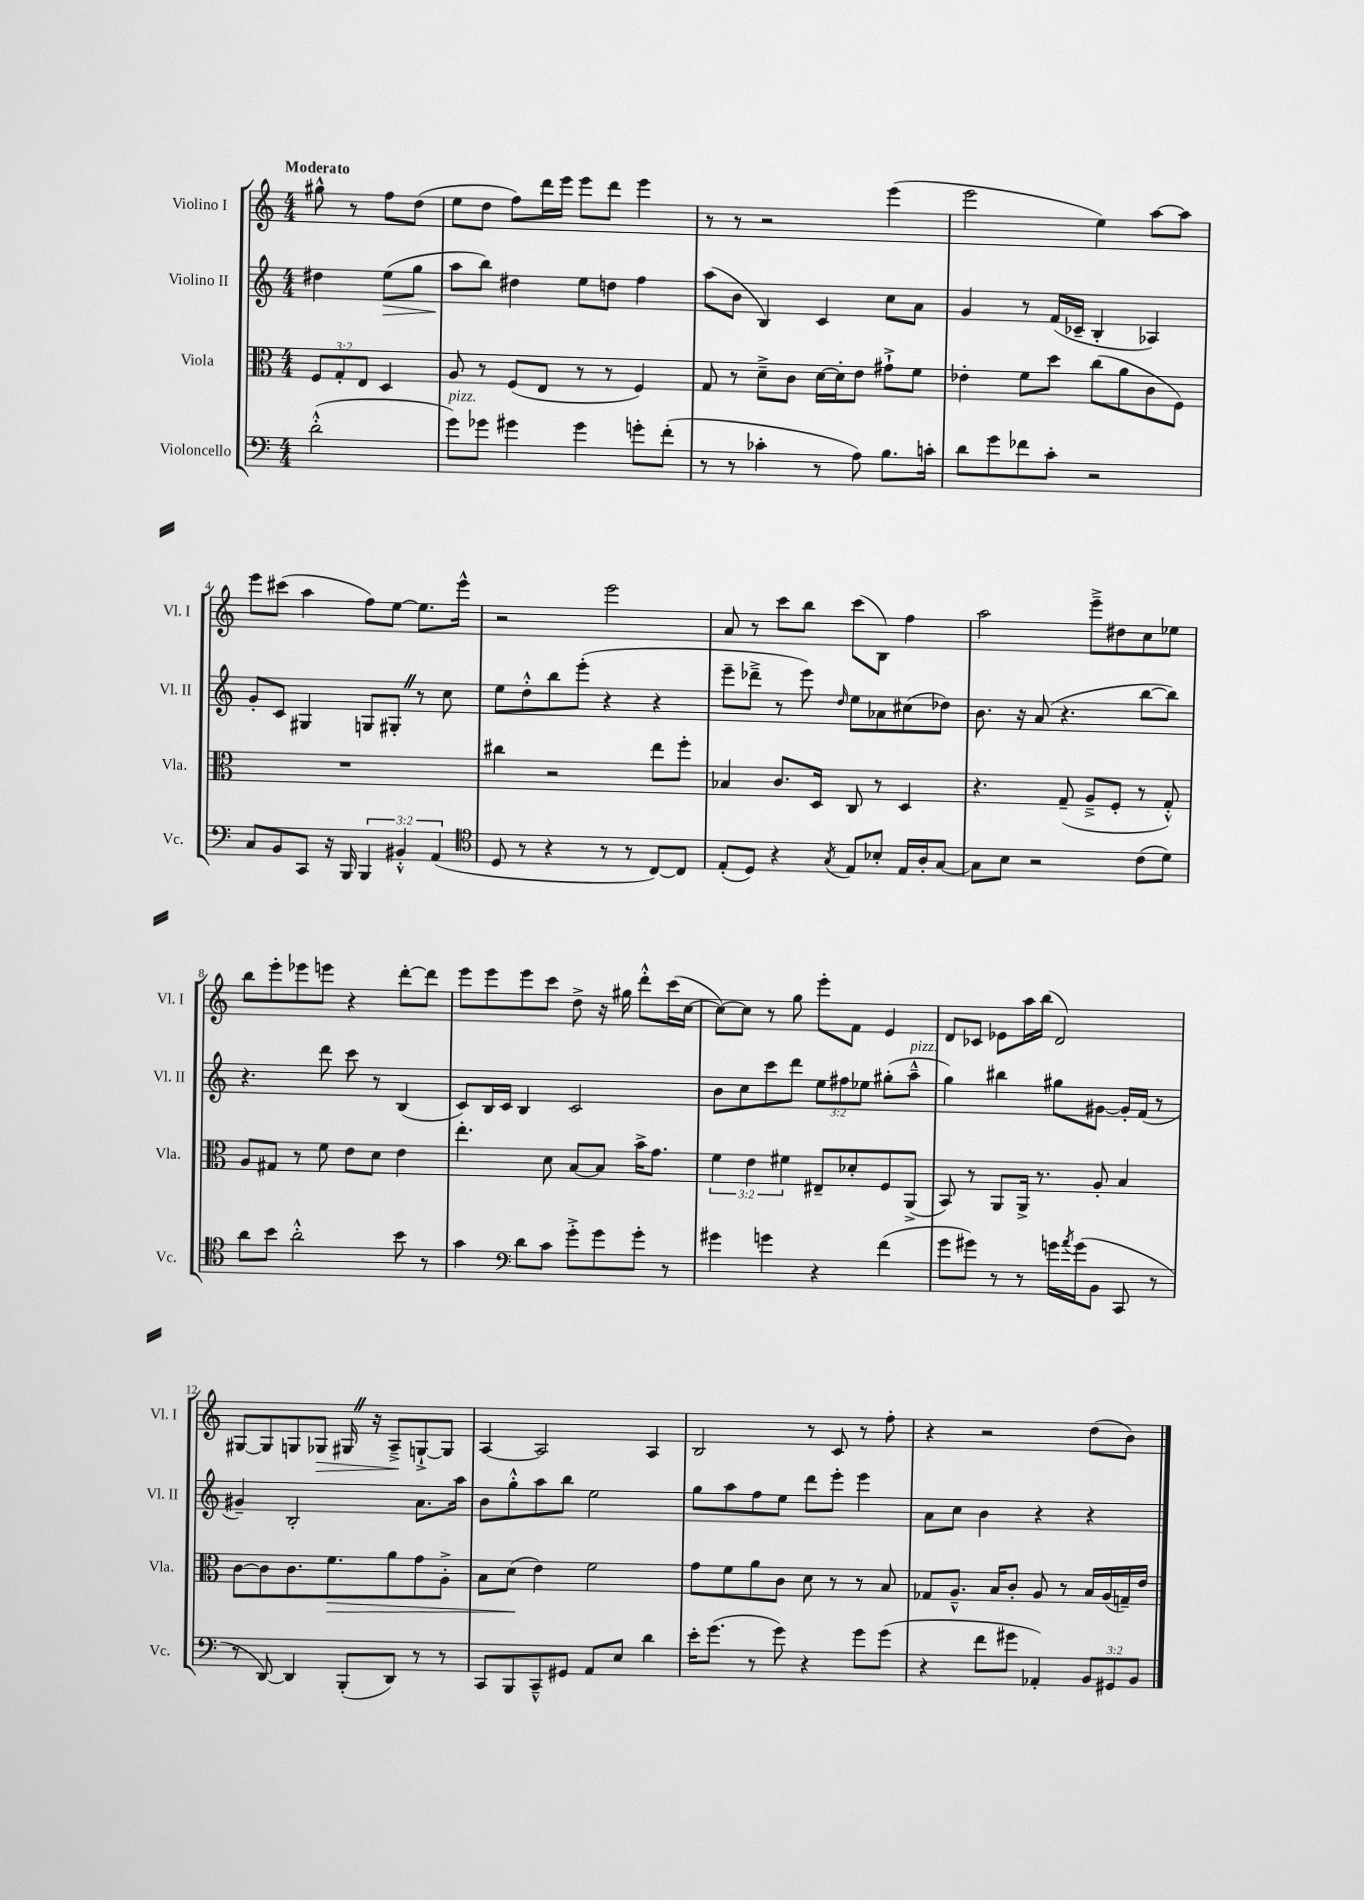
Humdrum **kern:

**kern	**kern	**kern	**kern
*staff4	*staff3	*staff2	*staff1
*clefF4	*clefC3	*clefG2	*clefG2
*k[]	*k[]	*k[]	*k[]
*M4/4	*M4/4	*M4/4	*M4/4
(2d'^^	12F	4dd#	8gg#^^
.	12G'	.	.
.	.	.	8r
.	12E	.	.
.	4D	(8ee	8ff
.	.	8gg	(8dd
=	=	=	=
8g)	8A	8aa	8ee
8g-	8r	8bb)	8dd
4g#	(8F	4dd#	8ff)
.	8E	.	16ddd
.	.	.	16eee
4g#	8r	8ee	8eee
.	8r	8dd	8ddd
8g'	4F)	4ff	4eee
(8f'	.	.	.
=	=	=	=
8r	8G	(8aa	8r
8r	8r	8b	8r
4c-'	8d~^	4B)	2r
.	8c	.	.
8r	[16d	4c	.
.	16d']	.	.
8A)	8e	.	.
8.B	8g#`^	8cc	(4eee
.	8f	8a	.
16c'	.	.	.
=	=	=	=
8d	4e-'	4g	2eee
8g	.	.	.
8f-	8f	8r	.
8c'	8dd	(16f	.
.	.	16c-~	.
2r	(8cc	4B'	4ee)
.	8a	.	.
.	8c	4A-)	[8aa
.	8F)	.	8aa]
=	=	=	=
8C	1r	8g'	8eee
8BB	.	8c	(8ccc#
8CC	.	4G#	4aa
16r	.	.	.
16BBB	.	.	.
6BBB	.	8G	8ff)
.	.	8G#'	[8ee
6BB#'^^	.	.	.
.	.	8r	8.ee]
(6AA	.	.	.
.	.	8cc	.
.	.	.	16eee^^
=	=	=	=
*clefC4	*	*	*
8D	4cc#	8ee	2r
8r	.	8dd'^^	.
4r	2r	8bb	.
.	.	(8eee'	.
8r	.	4r	2eee
8r	.	.	.
[8C)	8ee	4r	.
8C]	8ff'	.	.
=	=	=	=
(8E'	4B-	8eee~	8a
8D)	.	8ddd-~^	8r
4r	8.c	8r	8ccc
.	.	8eee)	8bb
.	16D	.	.
8qG	.	16qqdd	.
8E	8C	8ee	(8ccc
8B-'	8r	8a-	8B)
16E	4D	(8cc#	4ff
16A'	.	.	.
[8G	.	8dd-)	.
=	=	=	=
8G]	4.r	8.b	2aa
8B	.	.	.
.	.	16r	.
2r	.	(8a	.
.	(8G~	4.r	.
.	8A~^	.	8eee~^
.	8F'	.	8dd#
(8c	8r	[8bb	8cc
8d)	8G'^^)	8bb])	8ee-
=	=	=	=
8a	8A	4.r	8bb
8b	8G#	.	8eee'
2a'^^	8r	.	8eee-
.	8f	8ddd	8eee
.	8e	8ccc	4r
.	8d	8r	.
8b	4e	(4B	[8ddd'
8r	.	.	8ddd]
=	=	=	=
4g	4.ee'	8c)	8eee
.	.	16B	8eee
.	.	16c	.
*clefF4	*	*	*
8d	.	4B	8eee
8c	8d	.	8ccc
8g'^	[8B	2c	8dd^
8g	8B]	.	16r
.	.	.	16gg#
8g'	16b^	.	8ddd'^^
.	8.g	.	.
8r	.	.	(16ccc
.	.	.	[16cc
=	=	=	=
4g#	6f	8b	8cc_)
.	.	8cc	8cc]
.	6e	.	.
4g	.	8ccc	8r
.	6f#	.	.
.	.	8ddd	8gg
4r	8E#~	12ee	8eee'
.	.	12ff#	.
.	8d-'	.	8f
.	.	12ee-	.
(4f	8F	(8gg#'	4e
.	(8AA^	8aa~^^	.
=	=	=	=
8g	8BB)	4gg)	8d
8g#)	8r	.	8c-
8r	8AA	4bb#	8e-
8r	16AA^	.	16aa
.	8.r	.	(16bb
16g	.	8gg#	2d)
8qa	.	.	.
(16g	.	.	.
8BB	8A'	[8g#	.
8CC	4B	16g#']	.
.	.	(16f	.
8r	.	8r	.
=	=	=	=
8r	[8c	4g#~)	[8G#
[8DD)	8c]	.	8G#]
4DD]	8.c	2B'	8G
.	.	.	8G-
.	8.f	.	.
(8BBB'	.	.	16G#
.	.	.	16r
8DD)	8a	.	8A~^
8r	8g	8.a	[8G`^
8r	8A'^	.	8G]
.	.	16aa	.
=	=	=	=
8CC	8B	8b	[4A
8BBB	(8d	8gg'^^	.
8CC~^^	4e)	8aa	2A]
8GG#	.	8bb	.
8AA	2f	2ee	.
8E	.	.	.
4d	.	.	4A
=	=	=	=
16e'	8g	8gg	2B
(8.g	.	.	.
.	8f	8aa	.
8r	8a	8ff	.
8g)	8c	8ee	.
4r	8d	8ddd	8r
.	8r	8eee'	8c
8g	8r	4eee	8r
(8g	8B	.	8ff'
=	=	=	=
4r	8G-	8a	4r
.	8.A~^^	8cc	.
8f	.	4b	2r
.	16B	.	.
8g#	8c'	.	.
4AA-')	8A	4r	.
.	8r	.	.
12BB	16B	4r	(8dd
.	(16A	.	.
12GG#	.	.	.
.	16G~)	.	8b)
12BB	.	.	.
.	16e	.	.
==	==	==	==
*-	*-	*-	*-
